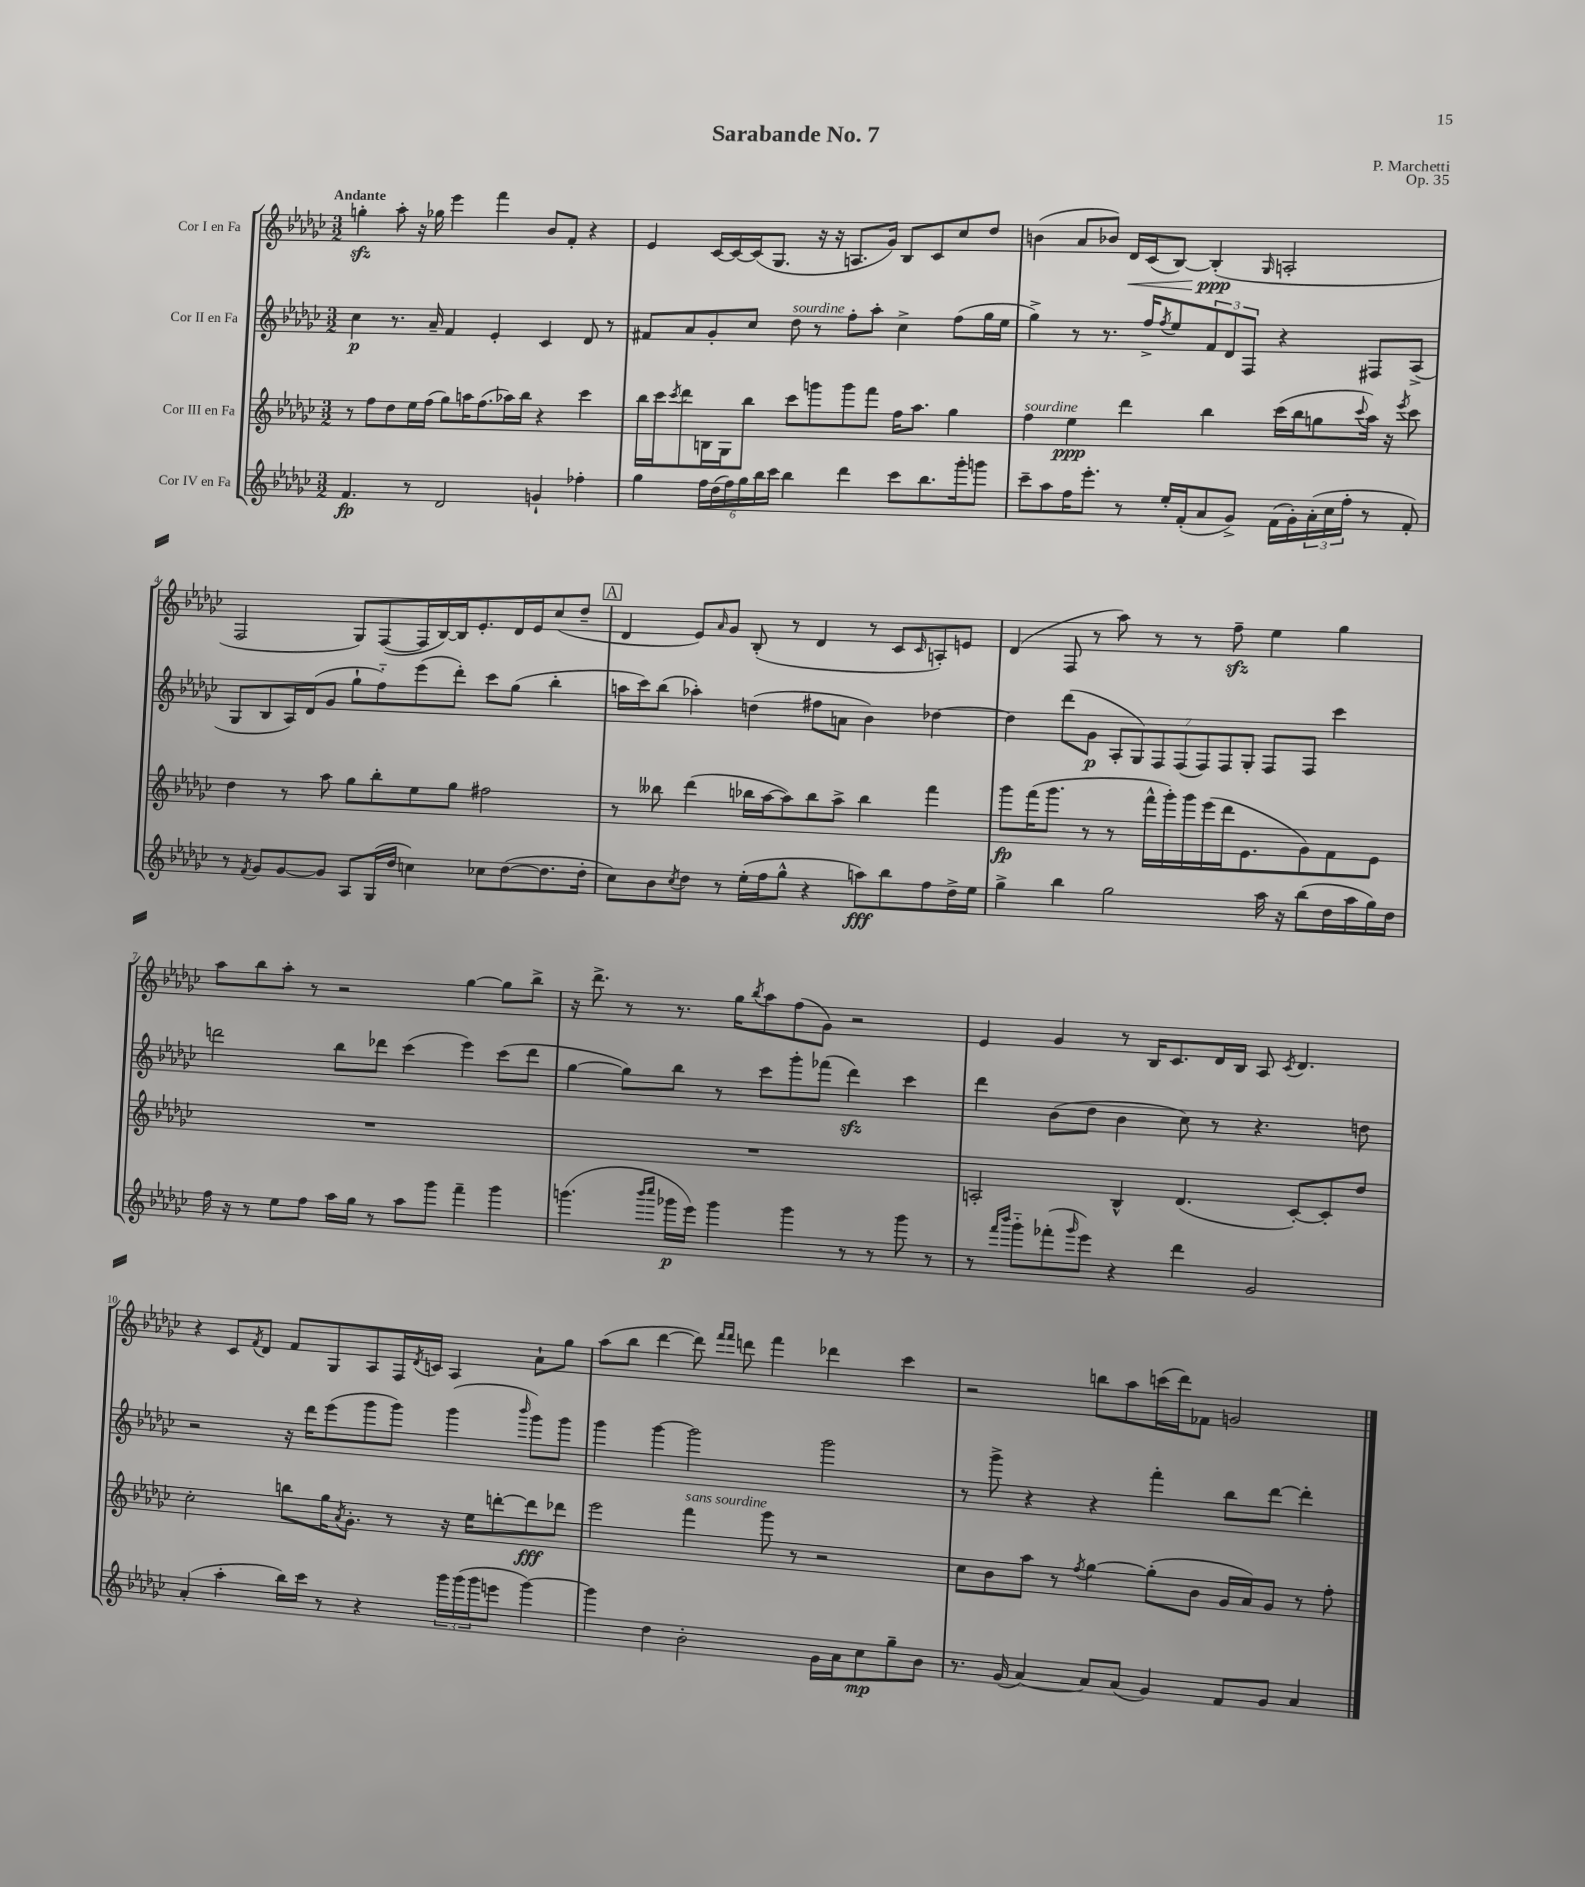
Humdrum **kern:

**kern	**kern	**kern	**kern
*staff4	*staff3	*staff2	*staff1
*clefG2	*clefG2	*clefG2	*clefG2
*k[b-e-a-d-g-c-]	*k[b-e-a-d-g-c-]	*k[b-e-a-d-g-c-]	*k[b-e-a-d-g-c-]
*M3/2	*M3/2	*M3/2	*M3/2
4.f	8r	4cc-	4gg'
.	8ff	.	.
.	8dd-	8.r	8aa-'
8r	16ee-	.	16r
.	(16ff	16a-~	16gg-
2d-	8gg-)	4f	4eee-
.	16aa	.	.
.	(8.ff	.	.
.	.	4e-'	4fff
.	16aa-)	.	.
.	16bb-	.	.
4g`	4r	4c-	8b-
.	.	.	8f'
4ff-'	4ccc-	8d-	4r
.	.	8r	.
=	=	=	=
4gg-	16bb-	8f#	4e-
.	16ccc-	.	.
.	8qccc-	.	.
.	8ddd-	8a-	.
24ff	16B	8g-'	[16c-
(24dd-	.	.	.
.	16G-	.	16c-_
24ff)	.	.	.
24gg-	8bb-	8cc-	(16c-]
24bb-	.	.	.
.	.	.	8.G-
24ccc-	.	.	.
4bb-	8ccc-	8dd-	.
.	8ggg	8r	16r
.	.	.	16r
4ddd-	8ggg	8ff'	8.A
.	8fff	8aa-'	.
.	.	.	16g-)
8ccc-	16ff	4cc-^	8B-
.	8.aa-	.	.
8.bb-	.	.	8c-
.	4gg-	(8ff	8cc-
16ggg-'	.	.	.
8ggg	.	16gg-	8dd-
.	.	16ee-	.
=	=	=	=
8ccc-~	4ff	4gg-^)	(4b
8aa-	.	.	.
16ff	4ee-	8r	8a-
8.eee-'	.	.	.
.	.	8.r	8b-)
8r	4ddd-	.	16d-
.	.	16ff^	(16c-
.	.	8qff	.
16ee-'	.	8ee-	[8B-)
(16f'	.	.	.
8a-	4bb-	12f	(4B-']
.	.	12d-	.
8g-^)	.	.	.
.	.	12F	.
.	.	.	16qqG-
(16f	(16ccc-	4r	2A'
16g-')	16bb-	.	.
(24a-'	8gg	.	.
24cc-	.	.	.
24ff'	.	.	.
.	8qqccc-	.	.
8r	16aa-)	8F#	.
.	16r	.	.
.	8qeee-	.	.
8f')	8ccc-	(8A-^	.
=	=	=	=
8r	4dd-	8G-	2F
8qf	.	.	.
8g-	.	8B-	.
[8g-	8r	16A-)	.
.	.	(16d-	.
8g-]	8aa-	8g-	.
8A-	8gg-	8gg-`	8G-)
(16G-	8bb-'	8ff'~)	([8F
16dd-	.	.	.
4cc)	8ee-	(8eee-	16F]
.	.	.	[16B-)
.	8gg-	8ddd-')	16B-]
.	.	.	8.e-'
8cc-	2ff#	8ccc-	.
([8dd-	.	(8gg-	16d-
.	.	.	16e-
8.dd-]	.	4bb-'	(8cc-
.	.	.	8dd-~
16dd-'	.	.	.
=	=	=	=
8cc-)	8r	16aa	4d-
.	.	16ccc-)	.
8b-	8bb--	(8bb-	.
8qcc-	.	.	.
8dd-	(4ddd-	4aa-')	8e-)
.	.	.	16qqa-
8r	.	.	8g-
(16ee-'	16bb-	(4dd	(8B-'
16ff	[16aa-	.	.
8gg-^^	8aa-])	.	8r
4r	8bb-	8ff#	4d-
.	8aa-^	8a	.
8aa)	4bb-	4b-)	8r
8bb-	.	.	8c-
.	.	.	16qqc-
8ff	4fff	[4dd-	8A')
16dd-^	.	.	8e
16ee-	.	.	.
=	=	=	=
4gg-^	8ggg-	4dd-]	(4d-
.	(16fff	.	.
.	8.ggg-	.	.
4bb-	.	(8ddd-	8F
.	8r	8g-	8r
2gg-	8r	14A-'	8aa-)
.	.	14G-)	.
.	16fff^^	.	8r
.	.	14F	.
.	16ggg-')	.	.
.	.	(14F	.
.	16ggg-	.	8r
.	.	14F)	.
.	(16eee-	.	.
.	.	14F	.
.	16ddd-	.	8ff~
.	.	14G-'	.
.	8.e-	.	.
16aa-	.	8F	4ee-
16r	.	.	.
(8bb-	8g-)	8F	.
16dd-	8f	4ccc-	4gg-
16aa-	.	.	.
16gg-)	8e-	.	.
16dd-	.	.	.
=	=	=	=
16ff	1.r	2ddd	8aa-
16r	.	.	.
8r	.	.	8bb-
8ee-	.	.	8aa-'
8ff	.	.	8r
16aa-	.	8bb-	2r
16gg-	.	.	.
8r	.	8ddd-	.
8aa-	.	(4ccc-	.
8ggg-	.	.	.
4fff~	.	4eee-)	[4gg-
4ggg-	.	(8ccc-	8gg-]
.	.	8ddd-	8bb-^
=	=	=	=
(4.ggg	1.r	[4gg-	16r
.	.	.	8.ddd-^
.	.	8gg-])	8r
16qqbbb-	.	.	.
16qqcccc-	.	.	.
16ggg-	.	8bb-	8.r
16eee-)	.	.	.
4ggg-	.	8r	.
.	.	.	16gg-
.	.	.	8qbb-
.	.	8ccc-	8aa-
4ggg-	.	8ggg-'	(8ff
.	.	(8fff-	8g-)
8r	.	4ddd-)	2r
8r	.	.	.
8ggg-	.	4ccc-	.
8r	.	.	.
=	=	=	=
8r	2A'	4ddd-	4e-
16qqfff	.	.	.
16qqbbb-	.	.	.
8ggg-'~	.	.	.
(8fff-'	.	(8b-	4g-
16qqggg-	.	.	.
8eee-)	.	8dd-	.
4r	4B-^^	4b-	8r
.	.	.	16B-
.	.	.	8.c-
4ddd-	(4.d-	8cc-)	.
.	.	8r	16d-
.	.	.	16B-
2g-	.	4.r	8A-
.	.	.	8qc-
.	[8c-')	.	4.d-
.	8c-']	.	.
.	8dd-	8dd	.
=	=	=	=
(4a-'	2cc-'	2r	4r
4aa-'	.	.	8c-
.	.	.	8qf
.	.	.	8d-
16bb-)	8bb	16r	8f
16ccc-	.	16ddd-	.
8r	16gg-	(8eee-	8G-
.	8qa-	.	.
.	8.g-'	.	.
4r	.	8ggg-	8A-
.	8r	8ggg-)	16F
.	.	.	8qd-
.	.	.	16c
24ggg-	16r	(4ggg-	4A-
(24ggg-	.	.	.
.	16ee-	.	.
24ggg-	.	.	.
8eee	[8ddd'	.	.
.	.	16qqbbb-	.
[4ggg-)	8ddd]	8ggg-)	8a-`
.	8ddd-	8ggg-	8gg-
=	=	=	=
4ggg-]	2eee-	4ggg-	(8aa-
.	.	.	8bb-
4dd-	.	[4ggg-	[4ddd-
2b-'	4fff	2ggg-]	8ddd-])
.	.	.	16qqfff
.	.	.	16qqfff
.	.	.	8ddd
.	8ggg-	.	4fff
.	8r	.	.
16g-	2r	2ggg-	4ddd-
16a-	.	.	.
8cc-	.	.	.
8gg-~	.	.	4ccc-
8b-	.	.	.
=	=	=	=
8.r	8cc-	8r	2r
.	8b-	8ggg-^	.
(16g-	.	.	.
[4a-)	8aa-	4r	.
.	8r	.	.
.	8qff	.	.
8a-]	[4gg-	4r	8bb
(8a-	.	.	8aa-
4g-)	(8gg-']	4fff'	(16ccc
.	.	.	16ddd-)
.	8b-	.	8f-
8f	16g-	8bb-	2g
.	16a-)	.	.
8g-	8g-	[8ddd-	.
4a-	8r	4ddd-']	.
.	8ff'	.	.
==	==	==	==
*-	*-	*-	*-
